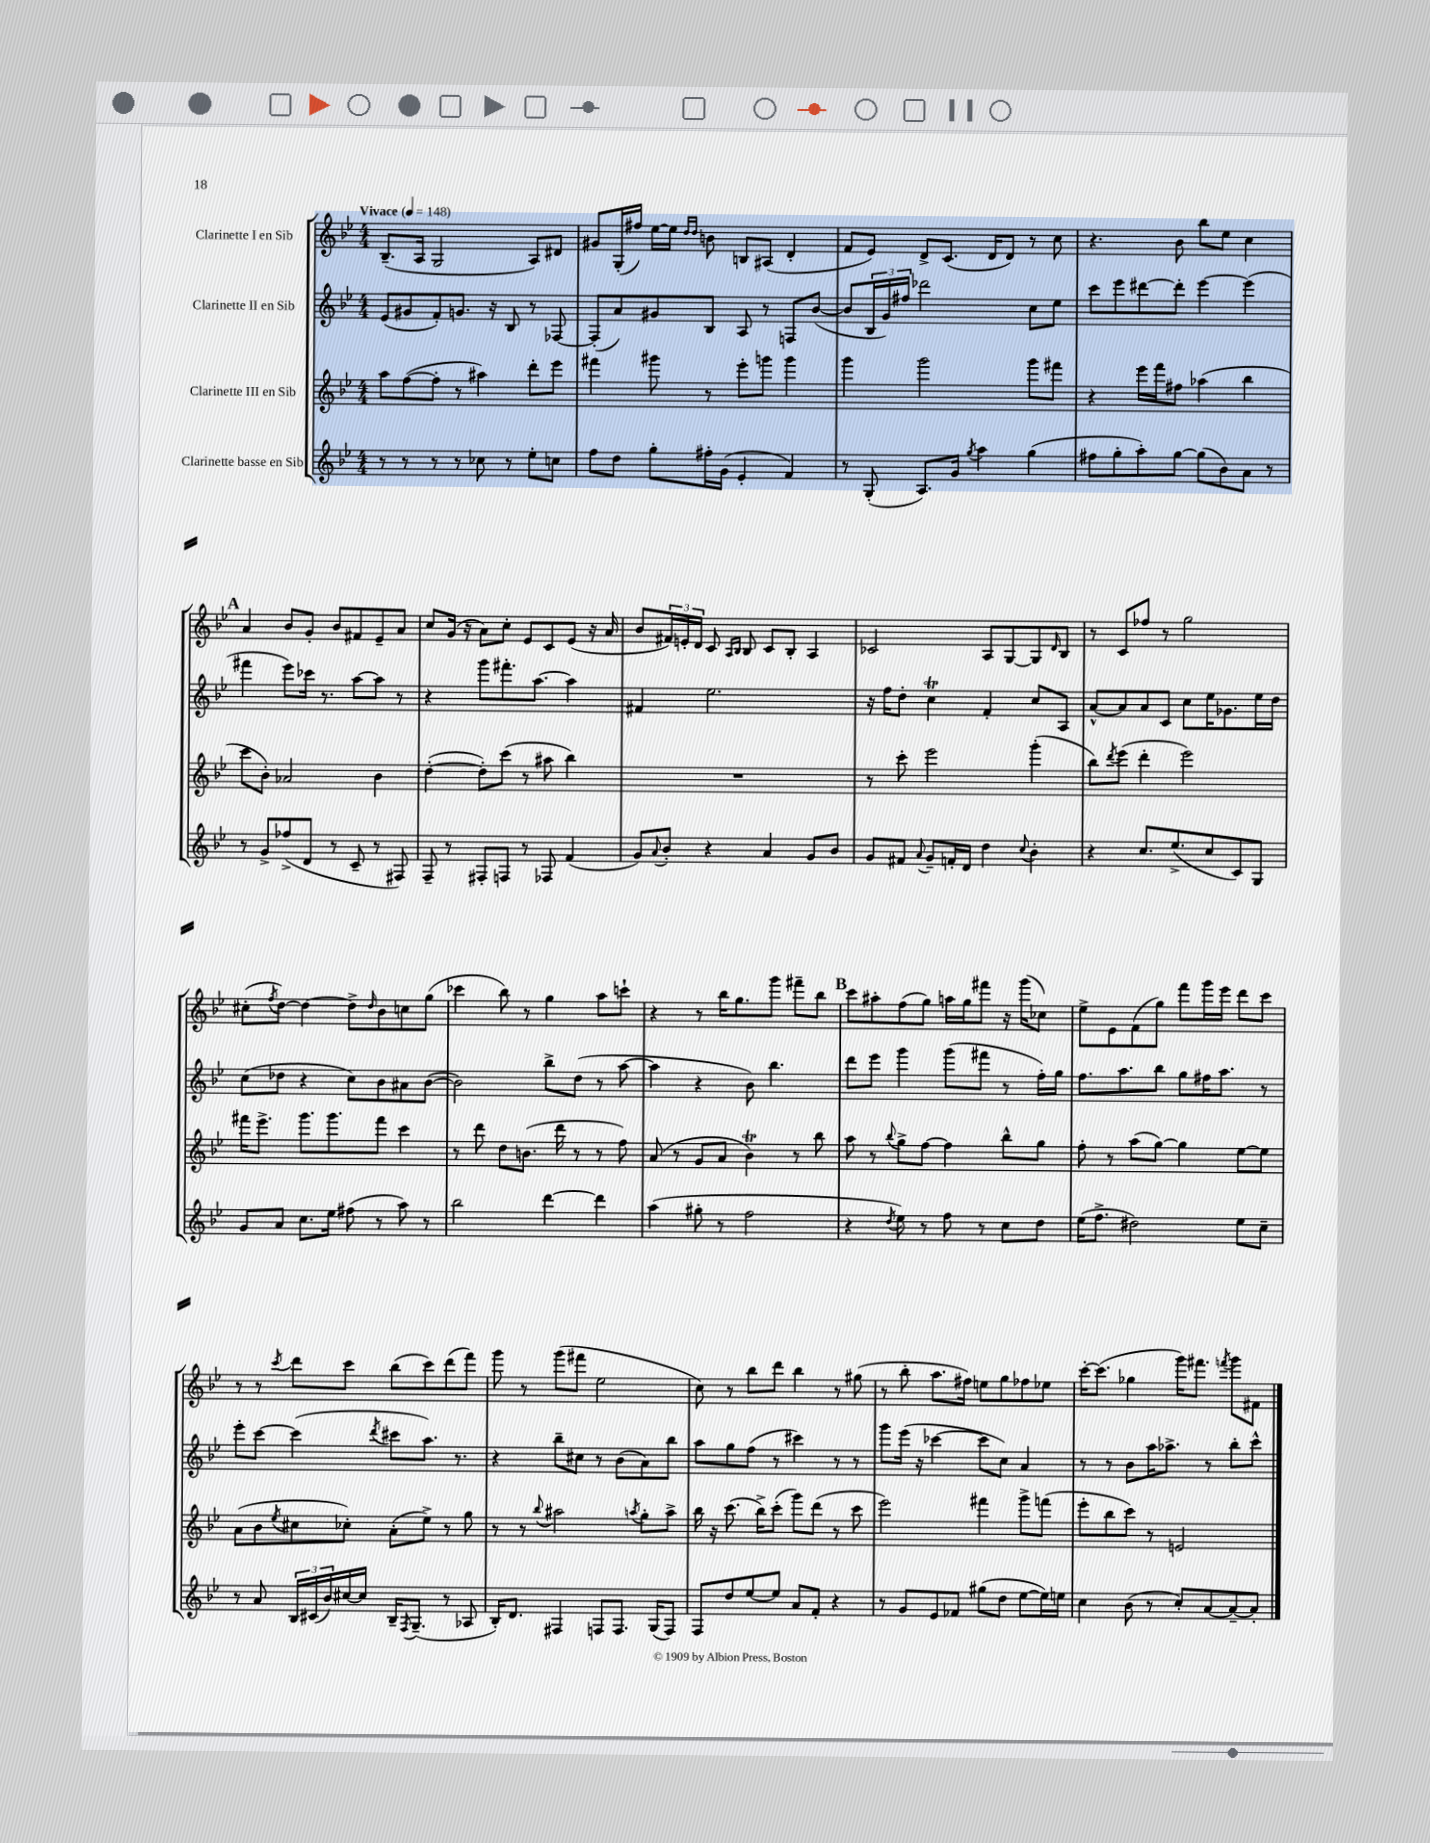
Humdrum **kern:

**kern	**kern	**kern	**kern
*part4	*part3	*part2	*part1
*staff4	*staff3	*staff2	*staff1
*I"Clarinette basse en Sib	*I"Clarinette III en Sib	*I"Clarinette II en Sib	*I"Clarinette I en Sib
*clefG2	*clefG2	*clefG2	*clefG2
*k[b-e-]	*k[b-e-]	*k[b-e-]	*k[b-e-]
*M4/4	*M4/4	*M4/4	*M4/4
*MM148	*MM148	*MM148	*MM148
=1	=1	=1	=1
!	!	!	!LO:TX:a:B:t=Vivace
8r	8aa\L	(8e-/L	(8.B-~/L
8r	([8ff\	8g#X/	.
.	.	.	16A/Jk
8r	8ff'\J]	8f'/)	2G/
8r	8r	8.gn/J	.
8cc-X\	4aa#X\)	.	.
.	.	16r	.
8r	.	8B-/	.
8ee-'\L	8ddd'\L	8r	8A/L)
8ccn\J	8eee-\J	[8F-X/	8d#X/J
=2	=2	=2	=2
8ff\L	4fff#X\	(8F-'/L]	8g#X/L
8dd\J	.	8a/)	(16G'/L
.	.	.	16ff#X/JJ)
8gg'\L	8ggg#X\	8g#X/	[16ee-\LL
.	.	.	16ee-\JJ]
.	.	.	16qqdd/LL
.	.	.	16qqdd/JJ
16ff#X'\L	8r	8B-/J	8bn\
(16g\JJ	.	.	.
4e-'/	8eee-'\L	8A/	8Bn/L
.	8gggn\J	8r	(8A#X/J
4f/)	4ggg\	8Fn/L	4d'/
.	.	([8b-/J	.
=3	=3	=3	=3
8r	4ggg\	8b-/L]	8f/L
(8G'/	.	24B-/L	8e-/J)
.	.	24g/)	.
.	.	24ff#X/JJ	.
8.A/L)	2ggg\	2ddd-X\	8d^/L
.	.	.	(8.c/J
16g/Jk	.	.	.
8qgg/	.	.	.
4aa\	.	.	.
.	.	.	16d/KL
.	.	.	8d/J)
(4gg\	8ggg\L	8cc\L	8r
.	8fff#X\J	8ee-\J	8cc\
=4	=4	=4	=4
8ff#X\L	4r	8ccc\L	4.r
8gg'\	.	8eee-\	.
8aa'\)	16eee-\LL	[8ddd#X\	.
.	16fff\J	.	.
[8gg\J	8ff#X\J	8ddd#'\J]	8b-\
(8gg\L]	(4aa-X\	[4eee-\	8bb-\L
8b-\)	.	.	8ee-\J
8a\J	4bb-\	(4eee-\]	4cc\
8r	.	.	.
!!LO:LB:g=z
!!LO:REH:place=s1:t=A
=5	=5	=5	=5
8r	8ccc\L	4fff#X\	4a/
8g^/L	8b-'\J)	.	.
(8ff-X^/	2a-X/	8eee-\L)	8b-/L
8d/J	.	16ccc-X\Jk	8g'/J
.	.	8.r	.
8r	.	.	8b-/L
8c~/	.	[8aa\L	8f#X/
8r	4b-\	8aa\J]	8e-~/
8F#X/)	.	8r	8a/J
=6	=6	=6	=6
8F~/	([4dd'\	4r	8cc/L
8r	.	.	(16g/Jk
.	.	.	16r
8F#X'/L	8dd'\L])	8ggg\L	8a\L)
8Fn/J	(8ccc\J	8.fff#X'\	8cc'\J
8r	8r	.	8e-/L
.	.	[8.aa\J	.
8F-X/	8aa#X\	.	8c/
(4f/	4bb-\)	4aa\]	(8e-/J
.	.	.	16r
.	.	.	16a/
=7	=7	=7	=7
8g/L)	1r	4f#X/	8b-/L
8qqa/	.	.	.
8b-'/J	.	.	24f#X/L)
.	.	.	24en'/
.	.	.	24d/JJ
4r	.	2.ee-\	8c/
.	.	.	16qqA/LL
.	.	.	16qqB-/JJ
.	.	.	8B-/
4a/	.	.	8c/L
.	.	.	8B-'/J
8g/L	.	.	4A/
8b-/J	.	.	.
=8	=8	=8	=8
8g/L	8r	16r	2c-X/
.	.	16ff\KL	.
8f#X/J	8ccc'\	8dd'\J	.
8qqa/	.	.	.
8g~/L	2eee-\	4ccT\	.
16fn'/L	.	.	.
16d/JJ	.	.	.
4dd\	.	4f'/	8A/L
.	.	.	[8G/
8qqcc/	.	.	.
4b-'\	(4ggg'\	8cc/L	8G/]
.	.	.	16qqd/
.	.	8A/J	8B-/J
=9	=9	=9	=9
4r	8bb-\L)	[8a^^/L	8r
.	8qddd/	.	.
.	(8eee-\J	8a/]	8c/L
8.cc/L	4ddd'\	8a/	8ff-X/J
.	.	8c/J	8r
(8.ee-^/	.	.	.
.	2eee-\)	8cc\L	2gg\
8cc/	.	16ee-\K	.
.	.	8.g-X\	.
8c/)	.	.	.
8G/J	.	16ee-\L	.
.	.	16dd\JJ	.
!!LO:LB:g=z
=10	=10	=10	=10
8g/L	16fff#X\KL	(8cc\L	(8cc#X'\L
.	8.eee-^\J	.	.
.	.	.	8qff/
8a/J	.	8dd-X\J	[8dd\J)
8.cc\L	8.ggg\L	4r	4dd\_
16ee-\Jk	8.ggg\	.	.
(8ff#X\	.	8cc\L)	8dd^\L]
.	.	.	16qqdd/
8r	8fff#\J	8b-\	8b-\
8aa\)	4ccc\	8a#X\	8ccn\
8r	.	([8b-\J	(8gg\J
=11	=11	=11	=11
2bb-\	8r	2b-\])	4ccc-X\
.	8ddd\	.	.
.	8dd\L	.	8bb-\)
.	(8.bn\J	.	8r
[4ddd\	.	8bb-^\L	4gg\
.	16ddd\	.	.
.	8r	(8dd\J	.
4ddd\]	8r	8r	8aa\L
.	8ff\)	[8aa\	8cccn`\J
=12	=12	=12	=12
(4aa\	(8a/	4aa\]	4r
.	8r	.	.
8gg#X'\	8g/L	4r	8r
8r	8a/J	.	16bb-\KL
.	.	.	8.gg\
2ff\	4b-T\)	8b-\)	.
.	.	4.bb-\	8ggg\J
.	8r	.	8fff#X~\L
.	8bb-\	.	8bb-\J
!!LO:REH:place=s1:t=B
=13	=13	=13	=13
4r	8aa\	8ddd\L	8ccc\L
.	8r	8eee-\J	8aa#X'\
8qdd/	8qqbb-/	.	.
8ee-\)	8gg^\L	4ggg\	(8ff\
8r	[8ff\J	.	8gg\J)
8ff\	4ff\]	(8ggg\L	16aan\LL
.	.	.	16gg\J
8r	.	8fff#X\J	8fff#X\J
8cc\L	8bb-^^\L	8r	16r
.	.	.	(16ggg\KL
8dd\J	8gg\J	16ff'\LL)	8cc-X\J)
.	.	16gg\JJ	.
=14	=14	=14	=14
(16ee-\KL	8ff'\	8.ff\L	8ee-^\L
8.ff^\J	.	.	.
.	8r	.	8e-\
.	.	8.aa\	.
2dd#X\)	(8aa\L	.	(8f\
.	[8gg\J)	8bb-\J	8gg\J)
.	4gg\]	8gg\L	8fff\L
.	.	16ff#X\K	16ggg\L
.	.	8.aa\J	16eee-\JJ
8ee-\L	[8ee-\L	.	8ddd\L
8cc~\J	8ee-\J]	8r	8ccc\J
!!LO:LB:g=z
=15	=15	=15	=15
8r	(8a\L	8eee-'\L	8r
8a/	8b-\	[8ccc\J	8r
.	8qee-/	.	8qccc/
24B-/LL	8cc#X\	(4ccc\]	8ddd\L
(24c#X/	.	.	.
24b-/)	.	.	.
[16cc#X/	8cc-X'\J)	.	8ccc\J
16cc#/JJ]	.	.	.
.	.	8qddd/	.
16B-~/KL	(8a'\L	8ccc#X\L	(8bb-\L
8qF/	.	.	.
(8.G~/J	.	.	.
.	8ee-^\J)	8.aa\J)	8ccc\)
8r	8r	.	(8ddd\
.	.	8.r	.
8A-X/	8gg\	.	8fff\J)
=16	=16	=16	=16
16B-'/KL)	8r	4r	8ggg\
8.d/J	.	.	.
.	8r	.	8r
.	8qqbb-/	.	.
4F#X/	2aa#X\	8bb-~\L	(8ggg\L
.	.	8cc#X\J	8fff#X\J
8Fn/L	.	8r	2ee-\
8.F/J	.	(8b-\L	.
.	8qaan/	.	.
.	8gg'\L	8a\)	.
(16G/KL	.	.	.
8F/J)	8aa^\J	8bb-\J	.
=17	=17	=17	=17
8F/L	16bb-\	8aa\L	8cc\)
.	16r	.	.
8dd/	(8.ccc\	8gg\	8r
[8ee-/	.	(8ff\J	8bb-\L
.	16bb-^\KL)	.	.
8ee-/J]	(8ccc'\J	8r	8ddd\J
8a/L	8ggg\L)	4ccc#X\)	4bb-\
8f'/J	(8ddd\J	.	.
4r	8r	8r	8r
.	8ccc\	8r	(8gg#X\
=18	=18	=18	=18
8r	2eee-\)	8ggg\L	8r
8g/L	.	(16eee-\Jk	8bb-'\
.	.	16r	.
8e-/	.	[4ccc-X\	8.aa\L
8f-X/J	.	.	.
.	.	.	16ff#X\Jk)
(8gg#X\L	4fff#X\	8ccc-\L]	8een\L
8dd\J	.	8cc\J)	8gg\
[8ee-\L	8ggg^\L	4a/	8ff-X\
16ee-\L])	(8fffn\J	.	8ee-X\J
16een\JJ	.	.	.
=19	=19	=19	=19
4cc\	8eee-'\L	8r	[16ccc'\KL
.	.	.	(8.ccc\J]
.	8bb-\	8r	.
(8b-\	8ccc\J)	8b-\L	4gg-X\
8r	8r	16aa\K	.
.	.	8.aa-X^\J	.
8cc'/L)	2en/	.	16ggg\KL)
.	.	.	8.fff#X\J
[8a/	.	8r	.
.	.	.	8qfffn/
8a~/_	.	8bb-'\L	8ggg\L
8a'/J]	.	8ccc^^\J	8f#X\J
==	==	==	==
*-	*-	*-	*-
